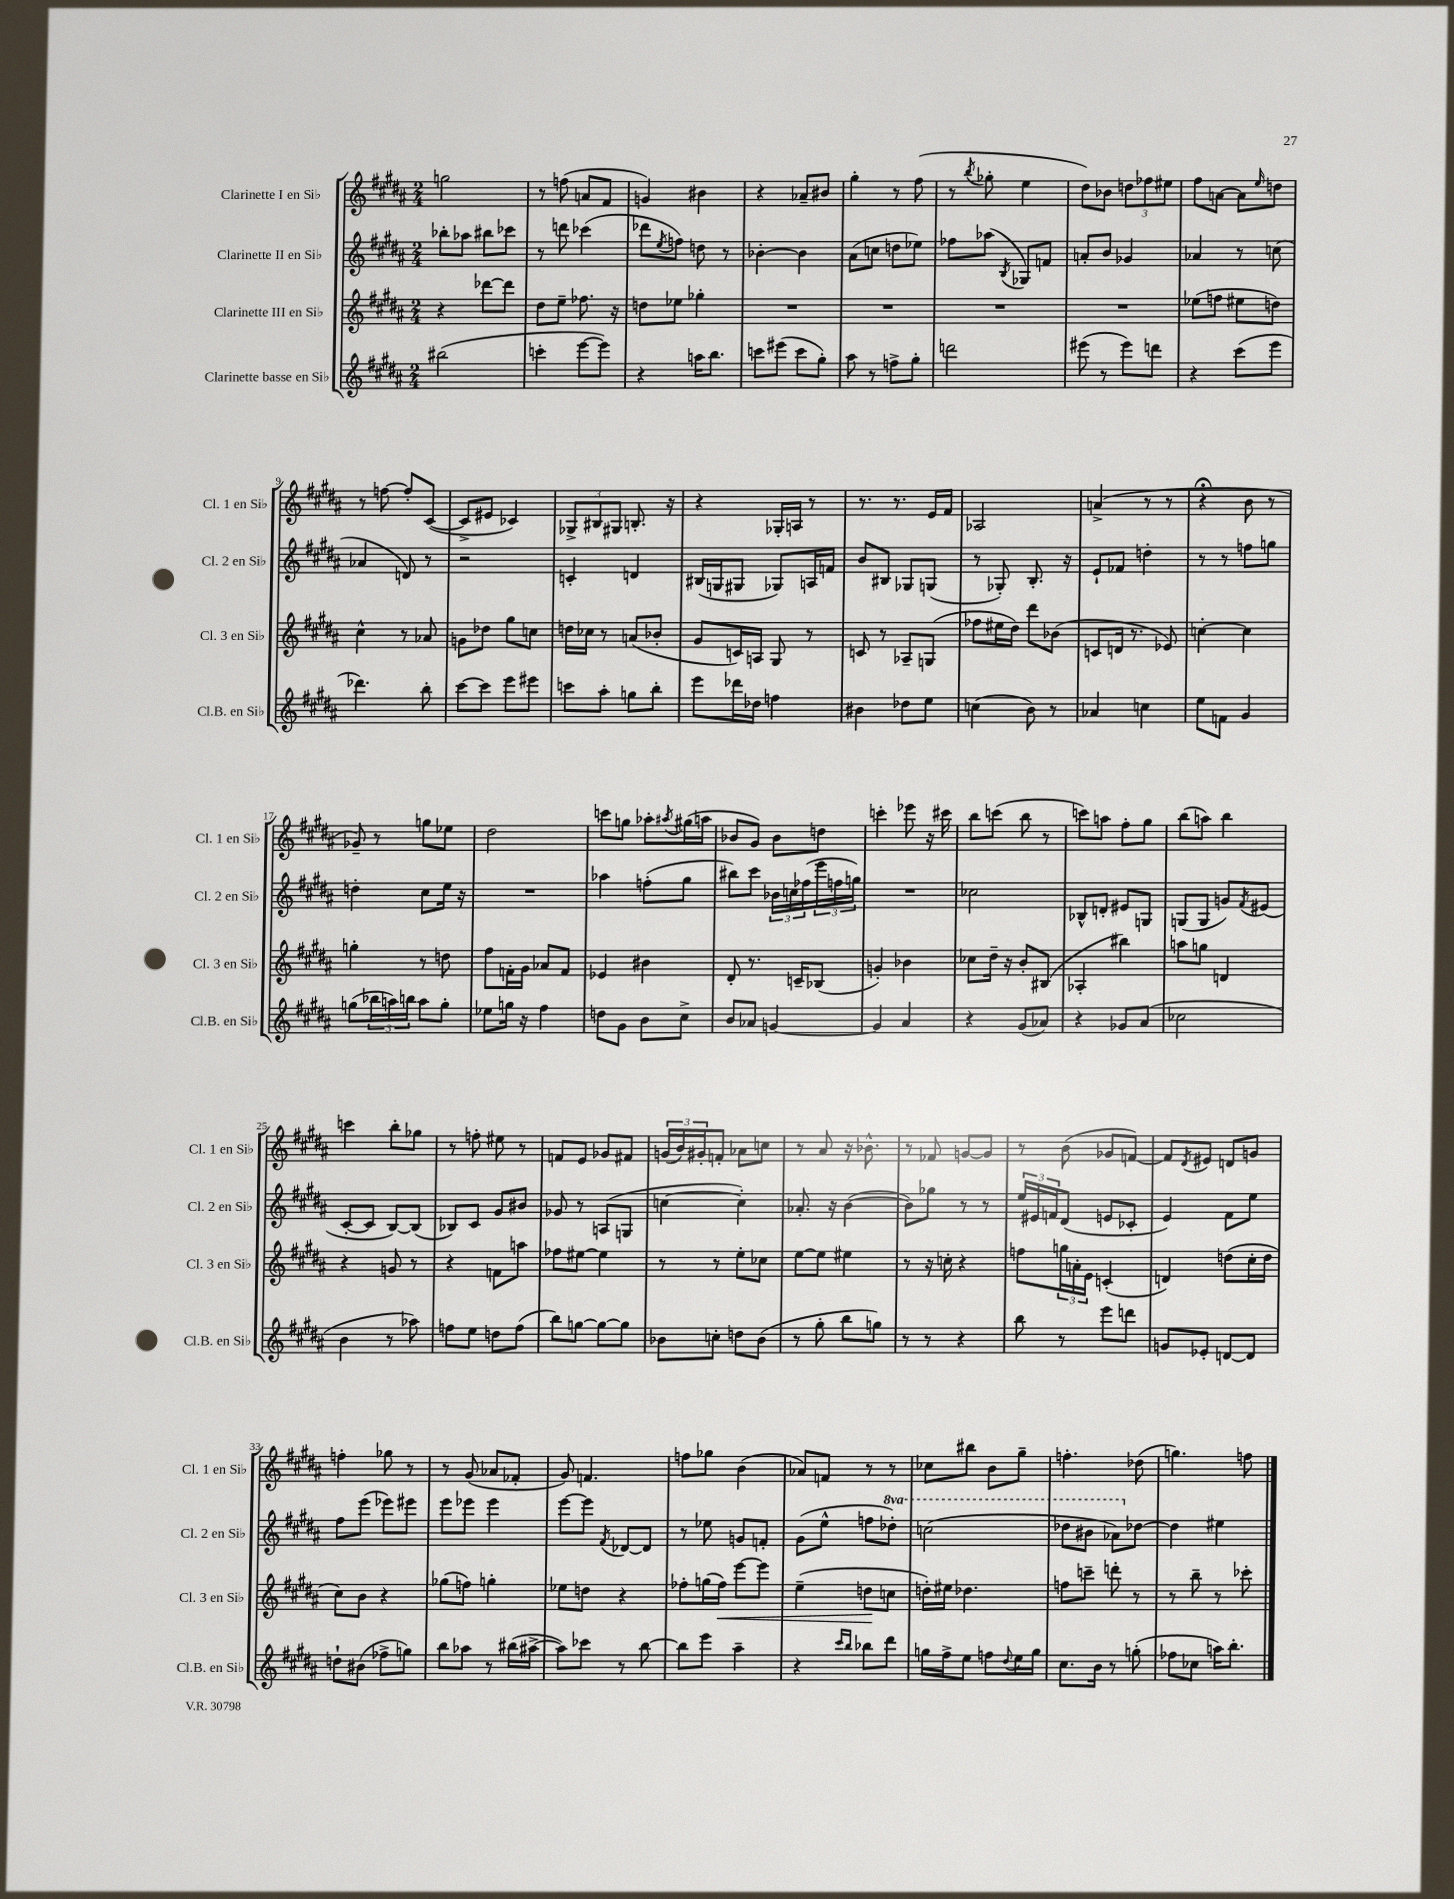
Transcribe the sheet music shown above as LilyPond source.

<<
\new StaffGroup <<
\new Staff = "s0" \with { instrumentName = "Clarinette I en Sib" shortInstrumentName = "Cl. 1 en Sib" } {
    \clef treble \key b \major \numericTimeSignature \time 2/4
    g''2 |
    r8 f''8( a'8 fis'8 |
    g'4) bis'4 |
    r4 aes'8-- bis'8 |
    gis''4-. r8 fis''8( |
    r8 \acciaccatura { b''8 } ges''8-. e''4 |
    dis''8) bes'8 \tuplet 3/2 { d''8 fes''8 eis''8 } |
    fis''8 a'8~ a'8 \grace { e''16 } d''8 |
    r8 f''8~ f''8-. cis'8~( |
    cis'8-> eis'8 ces'4) |
    \tuplet 3/2 { ges8-> bis8 gis8 } b8.-. r16 |
    r4 ges16-. a16 r8 |
    r8. r8. e'16 fis'16 |
    aes2 |
    a'4->( r8 r8 |
    r4\fermata b'8 r8 |
    ges'8--) r8 g''8 ees''8 |
    dis''2 |
    c'''8 g''8 aes''8-. \acciaccatura { ais''8 } gis''16( a''16 |
    bes'8 gis'8) bes'8 d''8 |
    c'''4-. ees'''8 r16 cis'''16 |
    b''8 c'''8( b''8 r8 |
    c'''8) a''8 fis''8-. gis''8 |
    b''8( a''8) b''4 |
    c'''4 b''8-. ges''8 |
    r8 f''8-. eis''8 r8 |
    f'8 e'8 ges'8 fis'8 |
    \tuplet 3/2 { g'16( b'16) gis'16-. } f'8-. aes'8 c''8 |
    r8 ais'8 r16 bes'8.-^ |
    r8 fes'8 g'8~ g'8 |
    r8 b'8( ges'8 f'8~) |
    f'8 \acciaccatura { dis'8 } eis'8 d'8 g'8 |
    f''4-. ges''8 r8 |
    r8 gis'8( aes'8 fes'8-. |
    gis'8) f'4. |
    f''8 ges''8 b'4( |
    aes'8) f'8 r8 r8 |
    ces''8 bis''8 b'8 gis''8-- |
    f''4.-. des''8( |
    g''4.) f''8 \bar "|." |
}
\new Staff = "s1" \with { instrumentName = "Clarinette II en Sib" shortInstrumentName = "Cl. 2 en Sib" } {
    \clef treble \key b \major \numericTimeSignature \time 2/4 \set Staff.ottavationMarkups = #ottavation-simple-ordinals
    bes''8-. aes''8 bis''8 ces'''8 |
    r8 d'''8 ces'''4( |
    des'''8 \acciaccatura { e''8 } f''8) d''8 r8 |
    bes'4~-. bes'4 |
    ais'8( c''8 d''8 ees''8) |
    fes''8 aes''8( \acciaccatura { b8 } ges8) f'8 |
    a'8-. b'8 ges'4 |
    aes'4 r8 c''8( |
    aes'4 d'8) r8 |
    r2 |
    c'4-. d'4 |
    bis16( g16 gis8 ges8) a16 f'16 |
    b'8 bis8 ges8 g8( |
    r8 ges8-.) b8.-. r16 |
    e'8-! fes'8 d''4-. |
    r8 r8 f''8 g''8 |
    d''4-. cis''8 e''16 r16 |
    R2 |
    aes''4 f''8-.( gis''8 |
    bis''8) cis'''8 \tuplet 3/2 { bes'16 c''16 fes''16( } \tuplet 3/2 { e'''16 f''16 g''16) } |
    R2 |
    ces''2 |
    bes8-^ d'8-. eis'8 g8 |
    g8( g8 g'8) \acciaccatura { fis'8 } eis'8( |
    cis'8~-. cis'8 b8~) b8( |
    bes8) cis'8 gis'8 bis'8 |
    ges'8 r8 a8( g8 |
    c''4~ c''4-.) |
    aes'8.-. r16 b'4~( |
    b'8) ges''8 r8 r8 |
    \tuplet 3/2 { e''16 eis'16 f'16 } dis'8( e'8 ces'8-. |
    e'4) fis'8 e''8 |
    fis''8 e'''8( ees'''8) eis'''8 |
    e'''8 ees'''8 ees'''4 |
    e'''8~ e'''8 \acciaccatura { fis'8 } des'8~ des'8 |
    r8 ees''8 g'8 f'8-. |
    gis'8( e''8-^ f''8 \ottava #1 des'''8-.) |
    c'''2( |
    des'''8 bis''8 aes''8) \ottava #0 des''8~ |
    des''4 eis''4 \bar "|." |
}
\new Staff = "s2" \with { instrumentName = "Clarinette III en Sib" shortInstrumentName = "Cl. 3 en Sib" } {
    \clef treble \key b \major \numericTimeSignature \time 2/4
    r4 des'''8~ des'''8 |
    dis''8 e''8-- fes''8. r16 |
    d''8 ees''8 ges''4-. |
    R2 |
    R2 |
    R2 |
    R2 |
    ees''8( f''8 eis''8 d''8) |
    cis''4-^ r8 aes'8 |
    g'8 des''8 gis''8 c''8 |
    d''16 ces''16 r8 a'8( bes'8-. |
    gis'8 c'16) a16 gis8 r8 |
    c'8 r8 aes8-- g8( |
    fes''8 eis''16 dis''16) dis'''8 bes'8( |
    c'8 d'16 r8. ees'8) |
    c''4~-. c''4 |
    g''4-. r8 d''8 |
    fis''8 f'16-. gis'16 aes'8 f'8 |
    ees'4 bis'4 |
    dis'8-. r8. c'16-- bes8( |
    g'4-.) bes'4 |
    ces''8 dis''16-- r16 b'8-. bis8( |
    aes4-. bis''4) |
    a''8 g''8 d'4 |
    r4 g'8 r8 |
    r4 f'8 a''8 |
    fes''8 eis''8~ eis''4 |
    r8 r8 e''8-. ces''8 |
    e''8~ e''8 eis''4 |
    r8 r16 c''16-. r4 |
    f''8 \tuplet 3/2 { g''16 a'16-. e'16 } c'4-.( |
    d'4) d''8( cis''16-. d''16 |
    cis''8) b'8 r4 |
    ges''8( f''8) g''4-. |
    ees''8 d''8 r4 |
    fes''8-. g''16( fes''16\<) e'''8~ e'''8 |
    e''4--( d''8\! c''8 |
    d''16-.) eis''16 des''4. |
    f''8 c'''8-- d'''8-. r8 |
    r8 b''8-- r8 ces'''8-. \bar "|." |
}
\new Staff = "s3" \with { instrumentName = "Clarinette basse en Sib" shortInstrumentName = "Cl.B. en Sib" } {
    \clef treble \key b \major \numericTimeSignature \time 2/4
    bis''2( |
    c'''4-. e'''8~ e'''8) |
    r4 a''16 b''8. |
    c'''8 eis'''8( c'''8 gis''8-.) |
    ais''8 r8 f''8-> gis''8-. |
    d'''2 |
    eis'''8( r8 eis'''8) d'''8 |
    r4 cis'''8( e'''8 |
    des'''4.) b''8-. |
    cis'''8~ cis'''8 e'''8 eis'''8 |
    c'''8 ais''8-. g''8 b''8-. |
    e'''8 des'''16 des''16 f''4 |
    bis'4 des''8 e''8 |
    c''4( b'8) r8 |
    aes'4 c''4 |
    e''8 f'8 gis'4 |
    g''8( \tuplet 3/2 { bes''16 a''16) b''16 } a''8 g''8-. |
    ees''8 g''16 r16 fis''4 |
    d''8 gis'8 b'8 cis''8-> |
    b'8 aes'8 g'4~ |
    g'4 ais'4 |
    r4 gis'8( aes'8) |
    r4 ges'8 ais'8( |
    ces''2 |
    b'4 r8 aes''8) |
    f''8 e''8 d''8 f''8( |
    b''8) g''8~ g''8~ g''8 |
    bes'8 c''8-. d''8 bes'8( |
    r8 gis''8-. b''8 g''8) |
    r8 r8 r4 |
    b''8 r8 e'''8 d'''8 |
    g'8 ees'8-. d'8~ d'8 |
    d''8-! bis'8( fes''8-> g''8) |
    b''8 aes''8 r8 bis''16( ais''16~-> |
    ais''8) ces'''8 r8 b''8~ |
    b''8 e'''8 ais''4-- |
    r4 \grace { cis'''16 b''16 } bes''8 dis'''8 |
    g''16 fis''16-> e''8 f''8 \appoggiatura { dis''8 } e''16 g''16 |
    cis''8. b'16 r8 g''8-.( |
    fes''8 ces''8 a''16) b''8.-. \bar "|." |
}
>>
>>
